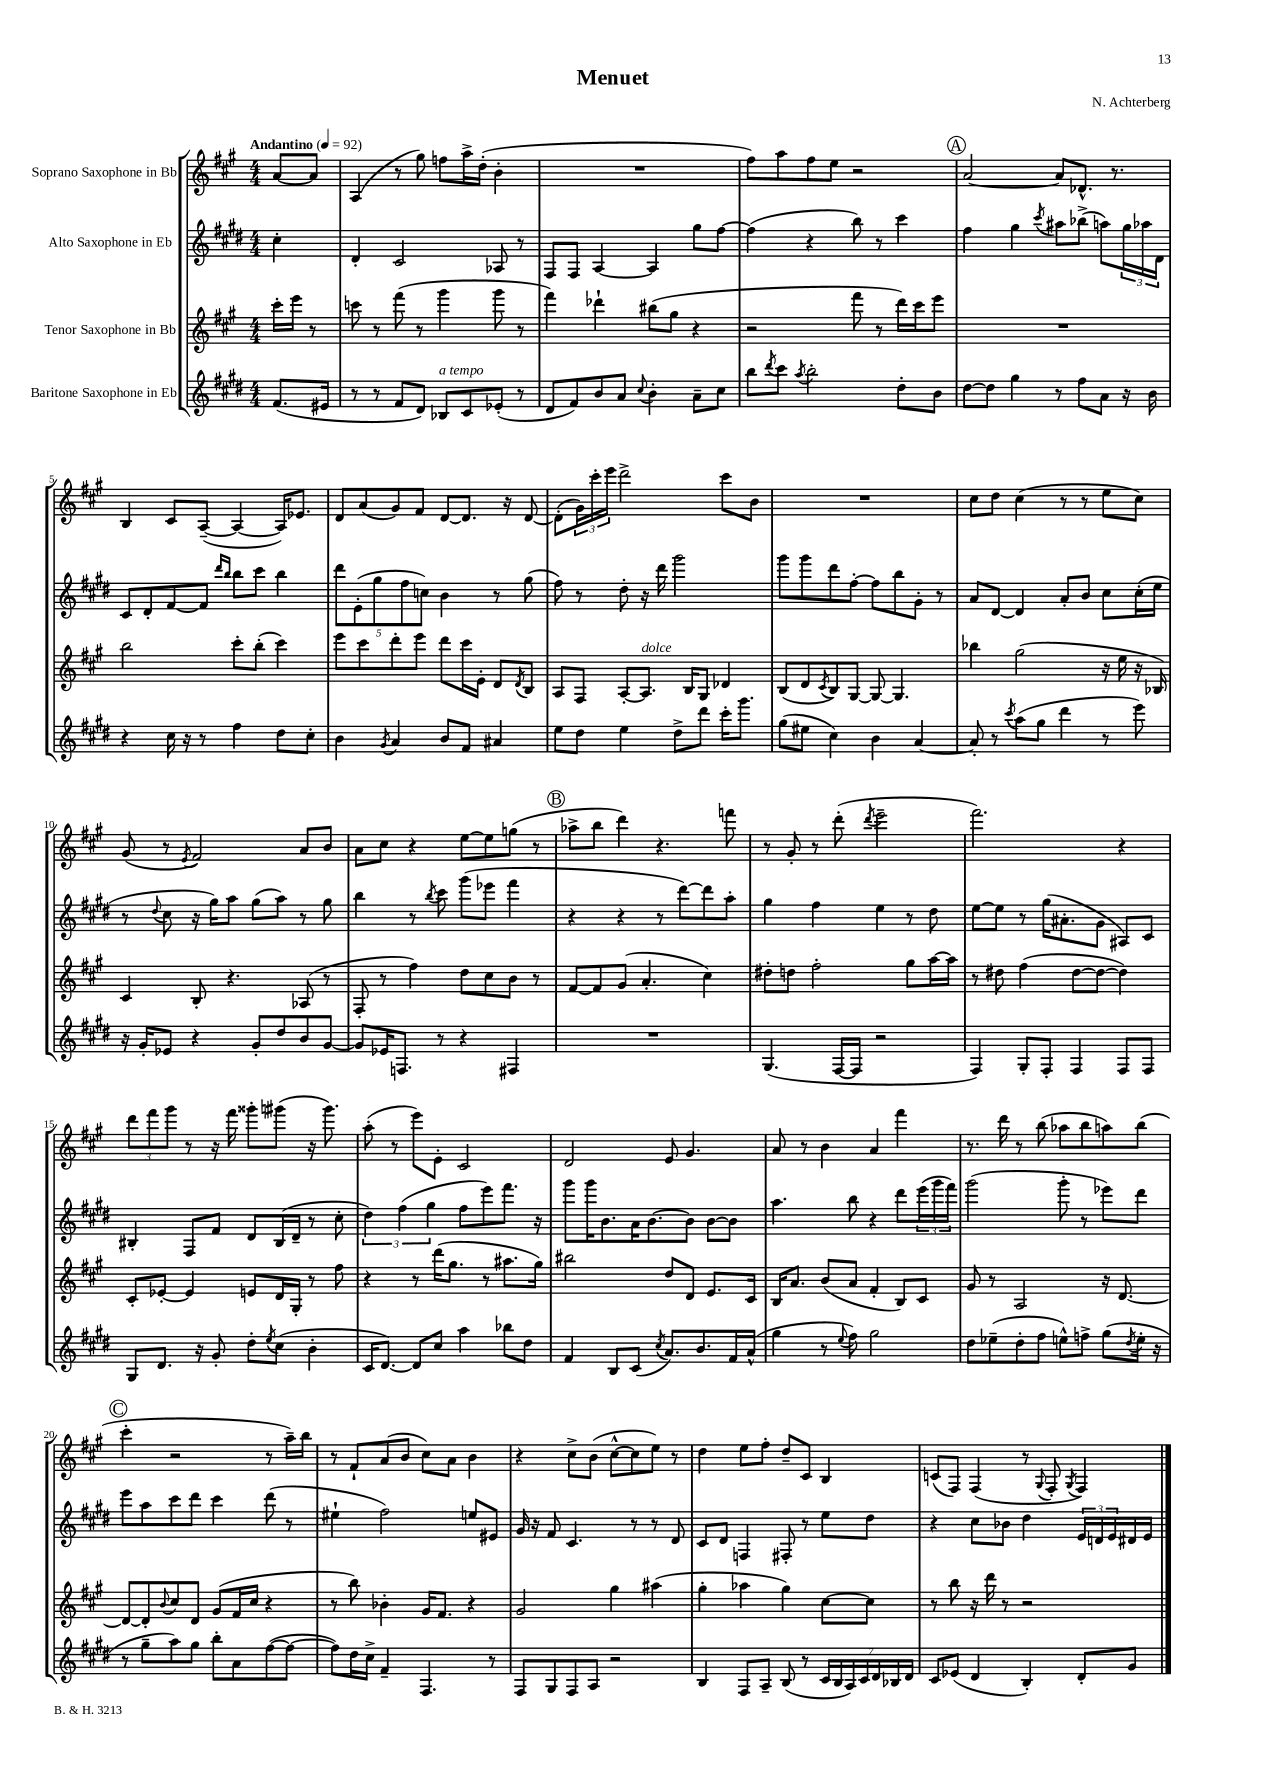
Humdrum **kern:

**kern	**kern	**kern	**kern
*staff4	*staff3	*staff2	*staff1
*clefG2	*clefG2	*clefG2	*clefG2
*k[f#c#g#d#]	*k[f#c#g#]	*k[f#c#g#d#]	*k[f#c#g#]
*M4/4	*M4/4	*M4/4	*M4/4
*MM92	*MM92	*MM92	*MM92
(8.f#/L	16ccc#'\LL	4cc#'\	[8a/L
.	16eee\JJ	.	.
.	8r	.	8a/]J
16e#/Jk	.	.	.
=	=	=	=
8r	8ccc\	4d#'/	(4A/
8r	8r	.	.
8f#/L	(8fff#\	2c#/	8r
8d#/J)	8r	.	8gg#\)
8B-/L	4ggg#\	.	8ff\L
8c#/	.	.	16aa^\L
.	.	.	(16dd'\JJ
(8e-'/J	8ggg#\	8A-/	4b'\
8r	8r	8r	.
=	=	=	=
8d#/L	4fff#\)	8F#/L	1r
8f#/)	.	8F#/J	.
8b/	4ddd-`\	[4A/	.
8a/J	.	.	.
8qqcc#/	.	.	.
4b'\	(8bb#\L	4A/]	.
.	8gg#\J	.	.
8a~\L	4r	8gg#\L	.
8cc#\J	.	[8ff#\J	.
=	=	=	=
8bb\L	2r	(4ff#\]	8ff#\L)
8qddd#/	.	.	.
8ccc#\J	.	.	8aa\
8qaa/	.	.	.
2bb'\	.	4r	8ff#\
.	.	.	8ee\J
.	8fff#\	8bb\)	2r
.	8r	8r	.
8dd#'\L	16ddd\LL)	4ccc#\	.
.	16ccc#\J	.	.
8b\J	8eee\J	.	.
=	=	=	=
[8dd#\L	1r	4ff#\	[2a/
8dd#\]J	.	.	.
4gg#\	.	4gg#\	.
.	.	8qccc#/	.
8r	.	8aa#\L	8a/]L
8ff#\L	.	(8bb-^\J	8.d-^^/J
8a\J	.	8aa\L)	.
.	.	.	8.r
16r	.	24gg#\L	.
.	.	24aa-\	.
16b\	.	.	.
.	.	24d#\JJ	.
=	=	=	=
4r	2bb\	8c#/L	4B/
.	.	8d#'/	.
16cc#\	.	[8f#/	8c#/L
16r	.	.	.
8r	.	8f#/]J	([8A~/J
.	.	16qqddd#/LL	.
.	.	16qqbb/JJ	.
4ff#\	8ccc#'\L	8bb\L	4A/_
.	(8bb'\J	8ccc#\J	.
8dd#\L	4ccc#\)	4bb\	16A/]LK)
.	.	.	8.e-/J
8cc#'\J	.	.	.
=	=	=	=
4b\	8eee\L	10ddd#\L	8d/L
.	.	(10e'\	.
.	8ccc#\	.	(8a/
.	.	10gg#\	.
8qg#/	.	.	.
4a/	8ddd'\	.	8g#/)
.	.	10ff#\	.
.	8eee\J	.	8f#/J
.	.	10cc\J)	.
8b/L	8ddd\L	4b\	[8d/L
8f#/J	16ccc#\L	.	8.d/]J
.	16e'\JJ	.	.
4a#/	8d/L	8r	.
.	.	.	16r
.	8qd/	.	.
.	8B/J	(8gg#\	[8d/
=	=	=	=
8ee\L	8A/L	8ff#\)	(8d'\]L
8dd#\J	8F#/J	8r	24g#\L)
.	.	.	24ccc#'\
.	.	.	24eee\JJ
4ee\	[8A'/L	8dd#'\	2ddd^\
.	8.A/]J	16r	.
.	.	16ddd#\	.
8dd#^\L	.	2ggg#\	.
.	16B/LK	.	.
8ddd#\J	8G#/J	.	.
16ccc#'\LK	4d-/	.	8ccc#\L
8.ggg#\J	.	.	.
.	.	.	8b\J
=	=	=	=
(8gg#\L	(8B/L	8ggg#\L	1r
8ee#\J	8d/	8ggg#\	.
.	8qc#/	.	.
4cc#\)	8B/)	8ddd#\	.
.	[8G#/J	[8ff#'\J	.
4b\	8G#/_	8ff#\]L	.
.	4.G#/]	8bb\	.
[4a/	.	8g#'\J	.
.	.	8r	.
=	=	=	=
8a'/]	4bb-\	8a/L	8cc#\L
8r	.	[8d#/J	8dd\J
8qccc#/	.	.	.
(8aa\L	(2gg#\	4d#/]	(4cc#\
8gg#\J	.	.	.
4ddd#\	.	8a'/L	8r
.	.	8b/J	8r
8r	16r	8cc#\L	8ee\L
.	16ee\	.	.
8eee\)	16r	(16cc#'\L	8cc#\J)
.	16B-/)	16ee\JJ	.
=	=	=	=
16r	4c#/	8r	(8g#/
16g#'/LK	.	.	.
.	.	8qqdd#/	.
8e-/J	.	8cc#\	8r
.	.	.	8qe/
4r	8B'/	16r	2f#/)
.	.	16gg#\LK)	.
.	4.r	8aa\J	.
8g#'/L	.	(8gg#\L	.
8dd#/	.	8aa\J)	.
8b/	(8A-/	8r	8a/L
[8g#/J	8r	8gg#\	8b/J
=	=	=	=
8g#/]L	8F#'/	4bb\	8a\L
16e-/K	8r	.	8cc#\J
8.F/J	.	.	.
.	4ff#\)	8r	4r
.	.	8qbb/	.
8r	.	8ccc#\	.
4r	8dd\L	(8ggg#\L	[8ee\L
.	8cc#\	8eee-\J	8ee\]
4F#/	8b\J	4fff#\	(8gg\J
.	8r	.	8r
=	=	=	=
1r	[8f#/L	4r	8aa-^\L
.	8f#/]	.	8bb\J
.	(8g#/J	4r	4ddd\)
.	4.a'/	.	.
.	.	8r	4.r
.	.	[8ddd#\L)	.
.	4cc#\)	8ddd#\]	.
.	.	8aa'\J	8fff\
=	=	=	=
(4.G#/	8dd#'\L	4gg#\	8r
.	8dd\J	.	8g#'/
.	2ff#'\	4ff#\	8r
[16F#/LL	.	.	(8ddd'\
16F#/]JJ	.	.	.
.	.	.	8qddd/
2r	.	4ee\	2eee~\
.	8gg#\L	8r	.
.	[16aa\L	8dd#\	.
.	16aa\]JJ	.	.
=	=	=	=
4F#/)	8r	[8ee\L	2.fff#\)
.	8dd#\	8ee\]J	.
8G#'/L	(4ff#\	8r	.
8F#'/J	.	(16gg#\LK	.
.	.	8.a#'\	.
4F#/	[8dd#\L	.	.
.	8dd#\_J	8g#\J	.
8F#/L	4dd#\])	8A#/L)	4r
8F#/J	.	8c#/J	.
=	=	=	=
8G#/L	8c#'/L	4B#'/	12ddd\L
.	.	.	12fff#\
8.d#/J	[8e-'/J	.	.
.	.	.	12ggg#\J
.	4e-/]	8F#/L	8r
16r	.	.	.
8g#'/	.	8f#/J	16r
.	.	.	16fff#\
8dd#'\L	8e/L	8d#/L	8ggg##'\L
8qee/	.	.	.
(8cc#\J	16d/L	(16B#/L	(8ggg#\J
.	16G#'/JJ	16d#~/JJ	.
4b'\	8r	8r	16r
.	.	.	8.ggg#\)
.	8ff#\	8cc#'\	.
=	=	=	=
16c#/LK	4r	6dd#\)	(8aa'\
[8.d#/J)	.	.	.
.	.	.	8r
.	.	(6ff#\	.
8d#/]L	8r	.	8eee\L)
.	.	6gg#\	.
8cc#/J	(16ddd\LK	.	8e'\J
.	8.gg#\J	.	.
4aa\	.	8ff#\L	2c#/
.	8r	8eee\)	.
8bb-\L	8.aa#\L	8.fff#\J	.
8dd#\J	.	.	.
.	16gg#\Jk)	16r	.
=	=	=	=
4f#/	2bb#\	8ggg#\L	2d/
.	.	16ggg#\K	.
.	.	8.b\	.
8B/L	.	.	.
(8c#/J	.	16a\K	.
.	.	[8.b\	.
8qcc#/	.	.	.
8.a/L)	8dd/L	.	8e/
.	8d/J	8b\]J	4.g#/
8.b/	.	.	.
.	8.e/L	[8b\L	.
16f#/L	.	8b\]J	.
(16a^^/JJ	16c#/Jk	.	.
=	=	=	=
4gg#\	16B/LK	4.aa\	8a/
.	8.a/J	.	.
.	.	.	8r
8r	(8b/L	.	4b\
8qqee/	.	.	.
8ff#\)	8a/J	8bb\	.
2gg#\	4f#'/	4r	4a/
.	8B/L)	8ddd#\L	4fff#\
.	8c#/J	(24eee\L	.
.	.	24ggg#\	.
.	.	24fff#\JJ)	.
=	=	=	=
8dd#\L	8g#/	(2ggg#\	8.r
(8ee-~\	8r	.	.
.	.	.	16ddd\
8dd#'\	2A/	.	8r
8ff#\J	.	.	(8bb\
8ee^^\L)	.	8ggg#'\	8aa-\L
8ff^\J	.	8r	8bb\
(8gg#\L	16r	8eee-\L)	8aa\)
.	[8.d/	.	.
8qdd#/	.	.	.
16ee'\Jk	.	8ddd#\J	(8bb\J
16r	.	.	.
=	=	=	=
8r	8d/_L	8eee\L	4ccc#'\
8gg#~\L	8d'/]	8aa\	.
.	8qqb/	.	.
8aa\)	8cc#/	8ccc#\	2r
8gg#\J	8d/J	8ddd#\J	.
8bb'\L	(8g#/L	4ccc#\	.
8a\	16f#/L	.	.
.	16cc#/JJ	.	.
([8ff#\	4r	(8ddd#\	8r
8ff#\_J	.	8r	16aa~\LL)
.	.	.	16bb\JJ
=	=	=	=
8ff#\]L)	8r	4ee#`\	8r
16dd#\L	8bb\)	.	8f#`/L
16cc#^\JJ	.	.	.
4f#~/	4b-'\	2ff#\)	(8a/
.	.	.	8b/J
4.F#/	16g#/LK	.	8cc#\L)
.	8.f#/J	.	.
.	.	.	8a\J
.	4r	8ee/L	4b\
8r	.	8e#/J	.
=	=	=	=
8F#/L	2g#/	16g#/	4r
.	.	16r	.
8G#/	.	8f#/	.
8F#/	.	4.c#/	8cc#^\L
8A/J	.	.	(8b\J
2r	4gg#\	.	[8cc#^^\L
.	.	8r	8cc#\]
.	(4aa#\	8r	8ee\J)
.	.	8d#/	8r
=	=	=	=
4B/	4gg#'\	8c#/L	4dd\
.	.	8d#/J	.
8F#/L	4aa-\	4F/	8ee\L
8A~/J	.	.	8ff#'\J
(8B/	4gg#\)	8F#'/	8dd~/L
8r	.	8r	8c#/J
28c#/LL	[8cc#\L	8ee\L	4B/
28B/	.	.	.
28A/)	.	.	.
28c#/	.	.	.
.	8cc#\]J	8dd#\J	.
28d#/	.	.	.
28B-/	.	.	.
28d#/JJ	.	.	.
=	=	=	=
8c#/L	8r	4r	(8c/L
(8e-/J	8bb\	.	8F#/J)
4d#/	16r	8cc#\L	(4F#/
.	16ddd\	.	.
.	8r	8b-\J	.
4B'/)	2r	4dd#\	8r
.	.	.	8qqG#/
.	.	.	8F#'/
.	.	.	8qG#/
8d#'/L	.	24e/LL	4F#/)
.	.	24d/	.
.	.	24e/	.
8g#/J	.	16d#/	.
.	.	16e/JJ	.
==	==	==	==
*-	*-	*-	*-
